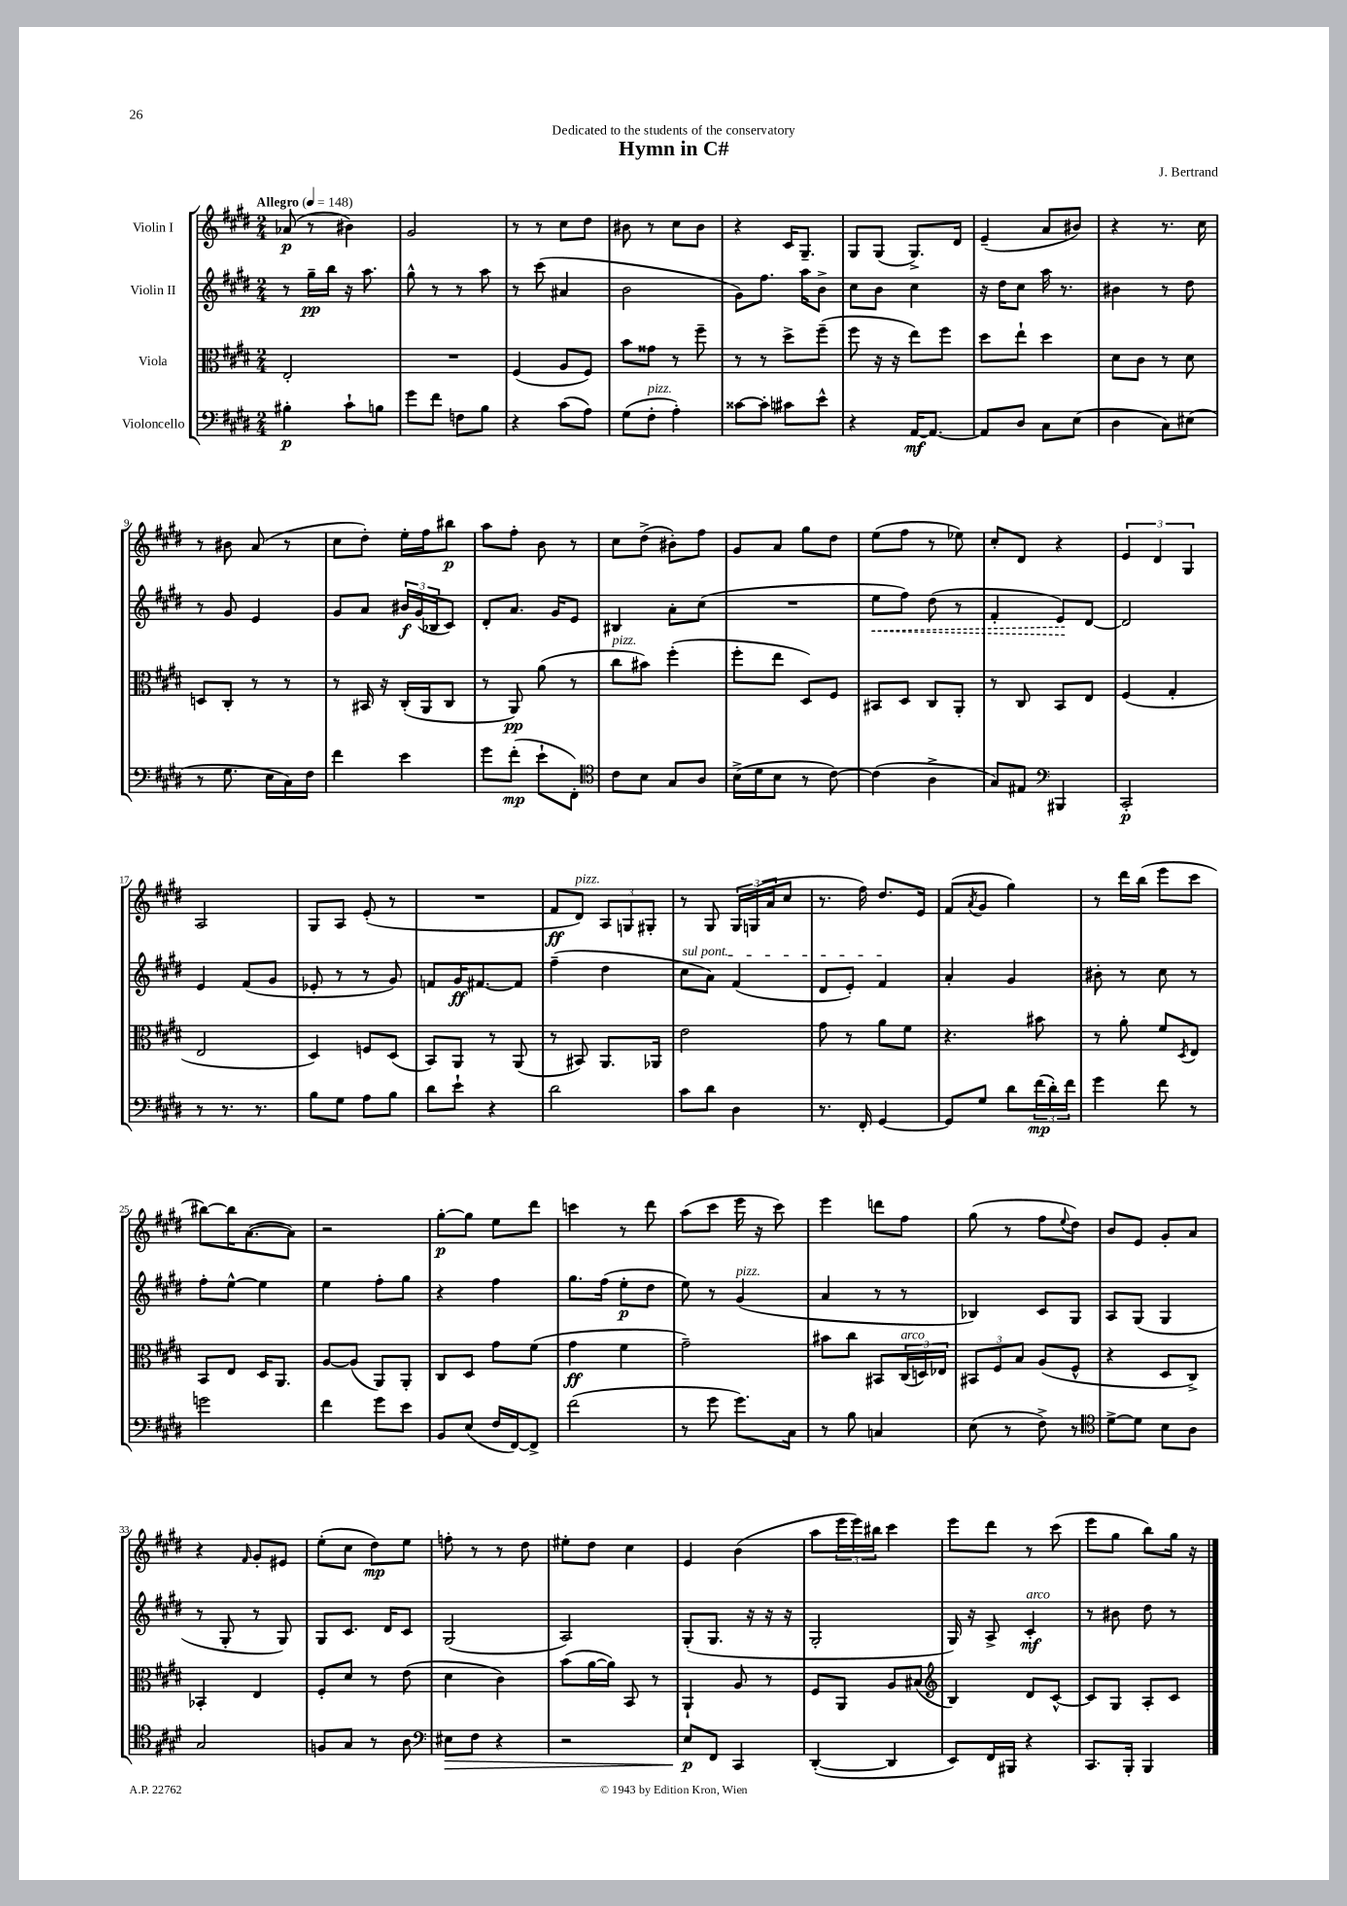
\header { title = "Hymn in C#" composer = "J. Bertrand" dedication = "Dedicated to the students of the conservatory" }
<<
\new StaffGroup <<
\new Staff = "s0" \with { instrumentName = "Violin I" } {
    \clef treble \key e \major \numericTimeSignature \time 2/4 \tempo "Allegro" 4 = 148
    aes'8\p( r8 bis'4) |
    gis'2 |
    r8 r8 cis''8 dis''8 |
    bis'8 r8 cis''8 bis'8 |
    r4 cis'16 gis8.-- |
    gis8 gis8( gis8.->) dis'16 |
    e'4--( a'8 bis'8) |
    r4 r8. cis''16 |
    r8 bis'8 a'8( r8 |
    cis''8 dis''8-.) e''16-. fis''16 bis''8\p |
    a''8 fis''8-. b'8 r8 |
    cis''8 dis''8->( bis'8-.) fis''8 |
    gis'8 a'8 gis''8 dis''8 |
    e''8( fis''8 r8 ees''8) |
    cis''8-. dis'8 r4 |
    \tuplet 3/2 { e'4 dis'4 gis4 } |
    a2 |
    gis8 a8 e'8-.( r8 |
    R2 |
    fis'8\ff dis'8^\markup { \italic "pizz." }) \tuplet 3/2 { a8 g8 gis8-. } |
    r8 gis8 \tuplet 3/2 { gis16 g16( a'16 } cis''8 |
    r8. fis''16) dis''8. e'16 |
    fis'8( \acciaccatura { a'8 } gis'8 gis''4) |
    r8 dis'''16 b''16( e'''8 cis'''8 |
    bis''8~) bis''16 a'8.~( a'8) |
    r2 |
    gis''8~-.\p gis''8 e''8 dis'''8 |
    c'''4 r8 dis'''8 |
    a''8( cis'''8 e'''16 r16 cis'''8) |
    e'''4 d'''8 fis''8 |
    gis''8( r8 fis''8 \appoggiatura { e''8 } dis''8) |
    b'8 e'8 gis'8-. a'8 |
    r4 \grace { fis'16 } gis'8-. eis'8 |
    e''8-.( cis''8 dis''8\mp) e''8 |
    f''8-. r8 r8 dis''8 |
    eis''8-. dis''8 cis''4 |
    e'4 b'4( |
    a''8 \tuplet 3/2 { e'''16 e'''16) bis''16 } cis'''4 |
    e'''8 dis'''8 r8 cis'''8( |
    e'''8 gis''8 b''8) gis''16 r16 \bar "|." |
}
\new Staff = "s1" \with { instrumentName = "Violin II" } {
    \clef treble \key e \major \numericTimeSignature \time 2/4
    r8 gis''16--\pp b''16 r16 a''8. |
    gis''8-^ r8 r8 a''8 |
    r8 cis'''8( ais'4 |
    b'2 |
    gis'8) fis''8. a''16 b'8-> |
    cis''8 b'8 cis''4 |
    r16 dis''16 cis''8 a''16 r8. |
    bis'4 r8 dis''8 |
    r8 gis'8 e'4 |
    gis'8 a'8 \tuplet 3/2 { bis'16\f gis'16( bes16 } cis'8) |
    dis'8-. a'8. gis'16 e'8 |
    bis4 a'8-. cis''8( |
    R2 |
    \once \override Hairpin.style = #'dashed-line e''8\< fis''8) dis''8( r8 |
    fis'4-. e'8\!) dis'8~ |
    dis'2 |
    e'4 fis'8( gis'8 |
    ees'8-. r8 r8 gis'8) |
    f'8 gis'16\ff fis'8.~ fis'8 |
    fis''4--( dis''4 |
    \once \override TextSpanner.bound-details.left.text = \markup { \italic "sul pont." } cis''8\startTextSpan a'8) fis'4( |
    dis'8 e'8-.) fis'4\stopTextSpan |
    a'4-. gis'4 |
    bis'8-. r8 cis''8 r8 |
    fis''8-. e''8~-^ e''4 |
    e''4 fis''8-. gis''8 |
    r4 fis''4 |
    gis''8. fis''16( e''8-.\p dis''8 |
    e''8) r8 gis'4^\markup { \italic "pizz." }( |
    a'4 r8 r8 |
    bes4) cis'8 gis8 |
    a8 gis8( gis4 |
    r8 gis8-. r8 gis8) |
    gis8 cis'8. dis'16 cis'8 |
    gis2( |
    a2) |
    gis8-.( gis8. r16 r16 r16 |
    gis2-. |
    gis16) r16 a8-> cis'4-.\mf^\markup { \italic "arco" } |
    r8 bis'8 dis''8 r8 \bar "|." |
}
\new Staff = "s2" \with { instrumentName = "Viola" } {
    \clef alto \key e \major \numericTimeSignature \time 2/4
    e2-. |
    R2 |
    fis4( a8 fis8) |
    b'8 gisis'8 r8 fis''8-- |
    r8 r8 dis''8-> fis''8--( |
    fis''8 r16 r16 e''8) fis''8 |
    dis''8 e''8-! dis''4 |
    dis'8 cis'8 r8 dis'8 |
    d8 cis8-. r8 r8 |
    r8 bis,16 r16 cis16-.( a,16 cis8 |
    r8 a,8\pp) a'8( r8 |
    cis''8^\markup { \italic "pizz." } bis'8) fis''4-.( |
    fis''8-. e''8 dis8) fis8 |
    bis,8 dis8 cis8 a,8-. |
    r8 cis8 b,8 e8 |
    fis4( gis4-. |
    e2 |
    dis4) f8 dis8( |
    b,8) a,8 r8 a,8( |
    r8 bis,8) a,8. aes,16 |
    e'2 |
    gis'8 r8 a'8 fis'8 |
    r4. bis'8 |
    r8 a'8-. fis'8 \acciaccatura { dis8 } e8 |
    b,8 e8 dis16 a,8. |
    a8~ a8( a,8) a,8-. |
    cis8 dis8 gis'8 fis'8( |
    gis'4\ff fis'4 |
    gis'2--) |
    bis'8 cis''8 bis,8 \tuplet 3/2 { cis16^\markup { \italic "arco" }( d16) ees16 } |
    \tuplet 3/2 { bis,8 fis8 b8 } a8( fis8-^ |
    r4 dis8 cis8->) |
    bes,4-. e4 |
    fis8-. dis'8 r8 e'8( |
    dis'4 cis'4) |
    b'8( a'16~ a'16) b,8 r8 |
    a,4-! a8 r8 |
    fis8 a,8 a8 bis8( |
    \clef treble b4) dis'8 cis'8~-^ |
    cis'8 gis8 a8-. cis'8 \bar "|." |
}
\new Staff = "s3" \with { instrumentName = "Violoncello" } {
    \clef bass \key e \major \numericTimeSignature \time 2/4
    bis4-.\p cis'8-! b8 |
    gis'8 fis'8 f8 b8 |
    r4 cis'8( a8) |
    gis8( fis8-.^\markup { \italic "pizz." } a4-.) |
    cisis'8~ cisis'8-. cis'8 e'8-^ |
    r4 a,16~\mf a,8.~ |
    a,8 dis8 cis8 e8( |
    dis4 cis8) eis8( |
    r8 gis8. e16 cis16) fis16 |
    fis'4 e'4 |
    gis'8 fis'8-.\mp( e'8-! fis,8-.) |
    \clef tenor cis'8 b8 gis8 a8 |
    b16->( dis'16 b8 r8 cis'8~) |
    cis'4( a4-> |
    gis8) eis8 \clef bass bis,,4 |
    cis,2-.\p |
    r8 r8. r8. |
    b8 gis8 a8 b8 |
    dis'8 e'8-! r4 |
    dis'2 |
    cis'8 dis'8 dis4 |
    r8. fis,16-. gis,4~ |
    gis,8 gis8 dis'8 \tuplet 3/2 { fis'16\mp( dis'16-.) fis'16 } |
    gis'4 fis'8 r8 |
    g'2 |
    fis'4 gis'8 e'8 |
    b,8 e8( fis16 fis,16~) fis,8-> |
    fis'2( |
    r8 gis'8 gis'8.) cis16 |
    r8 b8 c4 |
    e8( r8 fis8->) r8 |
    \clef tenor dis'8~-> dis'8 b8 a8 |
    gis2 |
    f8 gis8 r8 a8 |
    \clef bass eis8\> fis8 r4 |
    r2 |
    e8\p\! fis,8 cis,4 |
    dis,4~-.( dis,4 |
    e,8) fis,16 bis,,16 r4 |
    cis,8. b,,16-. b,,4 \bar "|." |
}
>>
>>
